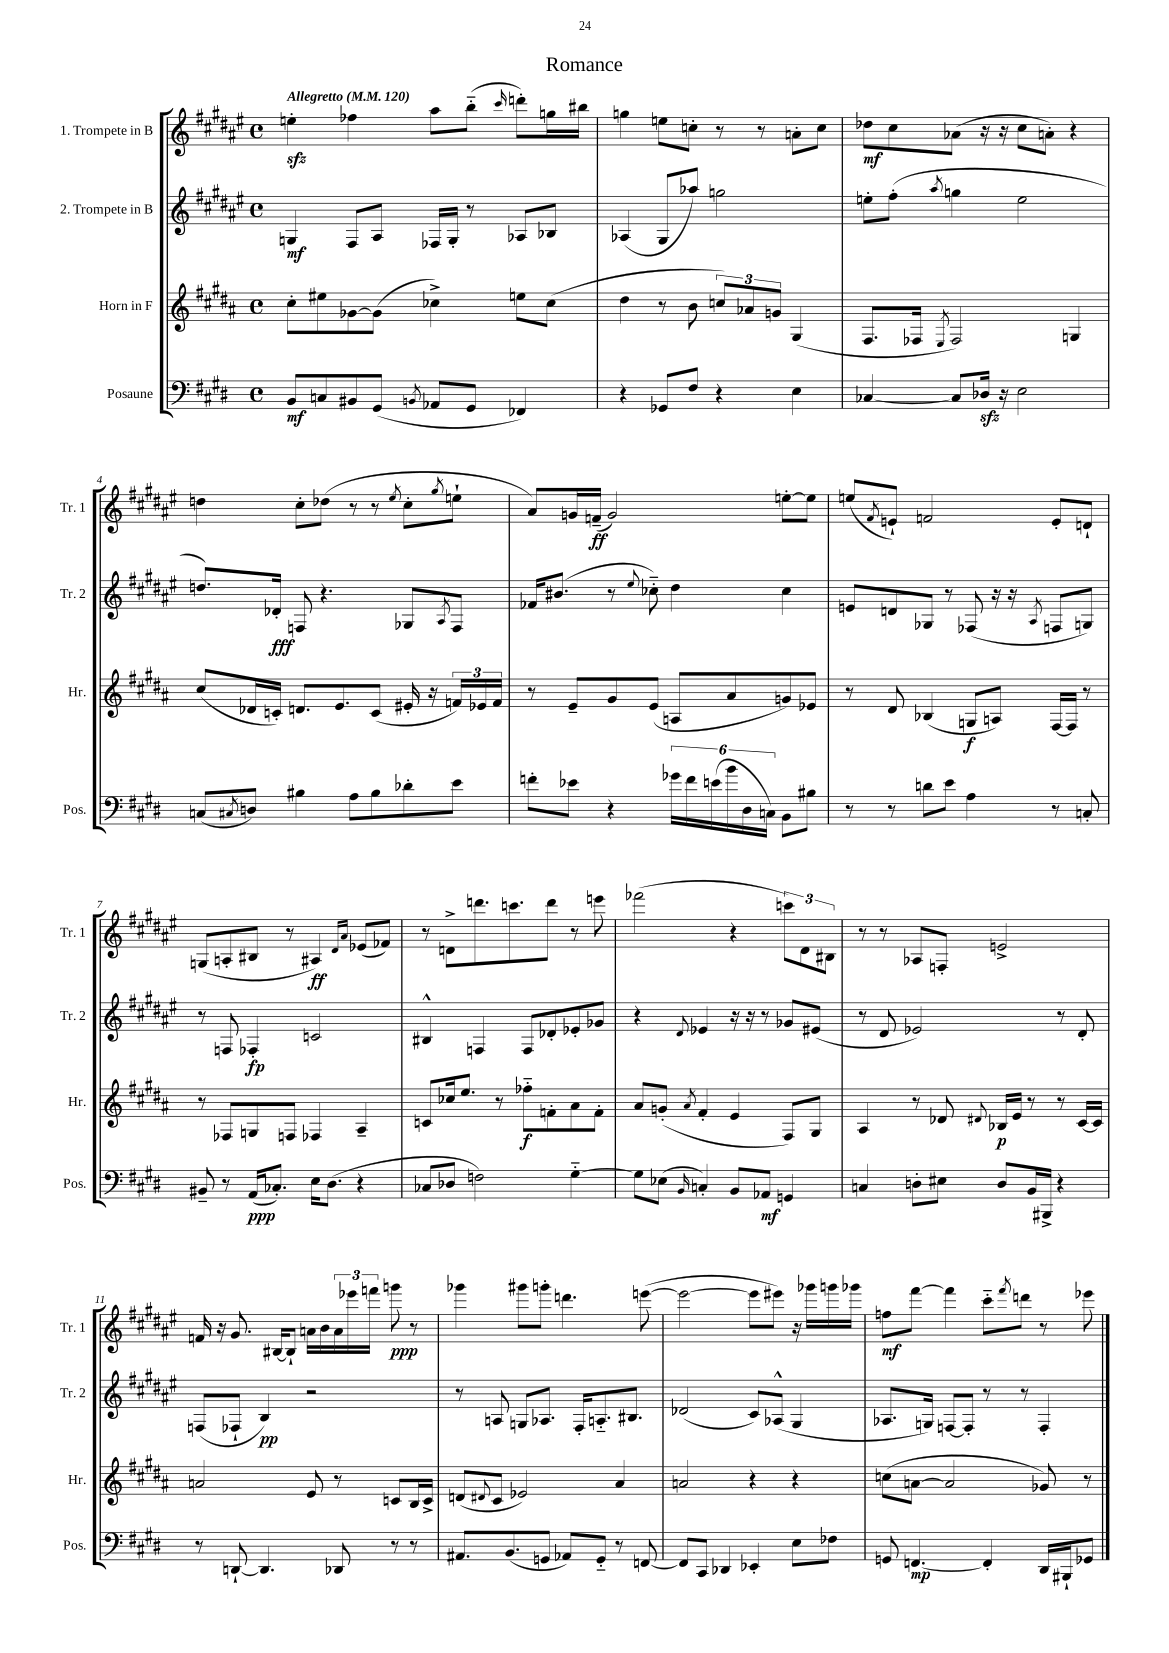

**kern	**kern	**kern	**kern
*staff4	*staff3	*staff2	*staff1
*clefF4	*clefG2	*clefG2	*clefG2
*k[f#c#g#d#]	*k[f#c#g#d#a#]	*k[f#c#g#d#a#e#]	*k[f#c#g#d#a#e#]
*M4/4	*M4/4	*M4/4	*M4/4
*met(c)	*met(c)	*met(c)	*met(c)
*MM120	*MM120	*MM120	*MM120
8BB/L	8cc#'\L	4G/	4ee'\
8C/	8ee#\	.	.
8BB#/	[8g-\	8F#/L	4ff-\
(8GG#/J	(8g-\]J	8A#/J	.
8qBB/	.	.	.
8AA-/L	4cc-^\)	16F-/LL	8aa#\L
.	.	16G'/JJ	.
8GG#/J	.	8r	(8bb'~\J
.	.	.	16qqccc#/
4FF-/)	8ee\L	8A-/L	8ddd'\L)
.	(8cc-\J	8B-/J	16gg\L
.	.	.	16bb#\JJ
=	=	=	=
4r	4dd#\	(4A-/	4gg\
8GG-/L	8r	8G#/L	8ee\L
8F#/J	8b\	8aa-/J)	8cc'\J
4r	12cc/L)	2gg\	8r
.	12a-/	.	.
.	.	.	8r
.	12g/J	.	.
4E\	(4G#/	.	8a'\L
.	.	.	8cc\J
=	=	=	=
[4C-/	8.F#/L	8ee'\L	8dd-\L
.	.	(8ff#'\J	8cc#\
.	16F-/Jk	.	.
.	8qE/	8qaa#/	.
8C-/]L	2F-/)	4gg\	(8a-\J
16D-/Jk	.	.	16r
16r	.	.	16r
2E\	.	2ee\	8cc#\L
.	.	.	8a'\J)
.	4G/	.	4r
=	=	=	=
(8C/L	(8cc#/L	8.dd/L)	4dd\
8qC#/	.	.	.
8D/J)	16d-/L	.	.
.	16c'/JJ)	16d-'/Jk	.
4B#\	8.d/L	8F/	8cc#'\L
.	.	4.r	(8dd-\J
.	8.e/	.	.
8A\L	.	.	8r
8B#\	(8c/J	.	8r
.	.	.	8qee#/
8d-'\	16e#'/	8G-/L	8cc#'\L
.	16r	.	.
.	.	8qA#/	8qgg#/
8e\J	24f/LL)	8F/J	8ee`\J
.	24e-/	.	.
.	24f/JJ	.	.
=	=	=	=
8f'\L	8r	16f-/LK	8a#/L)
.	.	(8.b#/J	.
8e-\J	8e~/L	.	16g/L
.	.	.	(16f~/JJ
4r	8g#/	8r	2g/)
.	.	8qqee#/	.
.	(8e/J	8cc-'~\)	.
24g-\LL	8A/L	4dd#\	.
24f\	.	.	.
(24e\	.	.	.
24b\	8a#/	.	.
24D#\	.	.	.
24C\JJ)	.	.	.
8BB\L	8g/)	4cc-\	[8ee'\L
8B#\J	8e-/J	.	8ee\]J
=	=	=	=
8r	8r	8e/L	(8ee/L
.	.	.	8qf#/
8r	8d#/	8d/	8e`/J)
8d\L	(4B-/	8G-/J	2f/
8e\J	.	8r	.
4A\	8G/L	(8F-/	.
.	8A/J)	16r	.
.	.	16r	.
.	.	8qA#/	.
8r	[16F#/LL	8F/L	8e'/L
.	16F#/]JJ	.	.
8C'/	8r	8G/J)	8d`/J
=	=	=	=
8BB#~/	8r	8r	(8G/L
8r	8F-/L	8F/	8A'/
(16AA/LK	8G/	4F-'/	8B#/J
8.C-'/J)	.	.	.
.	8F/J	.	8r
16E\LK	4F-/	2c/	4A#/)
(8.D#\J	.	.	.
.	.	.	16qqd#/LL
.	.	.	16qqa#/JJ
4r	4A#~/	.	(8e-/L
.	.	.	8f-/J)
=	=	=	=
8C-/L	8c/L	4B#^^/	8r
8D-/J	16cc-/k	.	8d^\L
.	8.ee/J	.	.
2F\)	.	4F/	8.ddd\
.	8r	.	.
.	.	.	8.ccc\
.	8ff-'~\L	8F/L	.
.	8f'\	8d-'/	8ddd\J
[4G#'~\	8a#\	8e-'/	8r
.	8f'\J	8g-/J	8eee\
=	=	=	=
8G#\]L	8a#/L	4r	(2fff-\
(8E-\J	(8g'/J	.	.
16qqBB/	8qa#/	8qqd#/	.
4C'/)	4f#'/	4e-/	.
8BB/L	4e/	16r	4r
.	.	16r	.
8AA-/J	.	8r	.
4GG/	8F#/L)	8g-/L	12ccc\L)
.	.	.	12d#\
.	8G#/J	(8e#/J	.
.	.	.	12B#\J
=	=	=	=
4C/	4A#/	8r	8r
.	.	8d#/	8r
8D'\L	8r	2e-/)	8A-/L
8E#\J	8d-/	.	8F'/J
.	8qqd#/	.	.
8D/L	16B-/LL	.	2e^/
.	16e/JJ	.	.
16BB/L	8r	.	.
16BBB#^/JJ	.	.	.
4r	8r	8r	.
.	[16c#/LL	8d#'/	.
.	16c#/]JJ	.	.
=	=	=	=
8r	2a/	(8F/L	16f/
.	.	.	16r
[8DD`/	.	8F-`/J	8.g#/
4.DD/]	.	4B/)	.
.	.	.	[16B#/LK
.	.	.	8B#`/]J
.	8e/	2r	16a\LL
.	.	.	16b\
8DD-/	8r	.	24a\
.	.	.	24eee-\
.	.	.	24fff\JJ
8r	8c/L	.	8ggg\
8r	16B/L	.	8r
.	16c^/JJ	.	.
=	=	=	=
8.AA#/L	(8d/L	8r	4ggg-\
.	8qqd#/	.	.
.	8c#/J	8A/	.
(8.BB/	.	.	.
.	2e-/)	8G/L	8ggg#\L
8GG/J	.	8.A-/J	8ggg'\J
8AA-/L)	.	.	4.ddd\
.	.	16F#'/LK	.
8GG'~/J	.	8.A'~/	.
8r	4a#/	.	.
.	.	8.B#/J	.
[8FF/	.	.	([8eee\
=	=	=	=
8FF/]L	2a/	(2d-/	2eee\_
8CC#/J	.	.	.
4DD-/	.	.	.
4EE-'/	4r	8c#/L)	8eee\]L
.	.	(8A-^^/J	8eee#\J)
8E\L	4r	4G#/	16r
.	.	.	16ggg-\LL
8F-\J	.	.	16ggg\
.	.	.	16ggg-\JJ
=	=	=	=
8GG/	(8cc\L	8.A-/L	8ff\L
[4.FF/	[8a\J	.	[8fff#\J
.	.	16G/Jk)	.
.	2a/]	[8F/L	4fff#\]
.	.	8F'/]J	.
4FF'/]	.	8r	8ccc#'~\L
.	.	.	8qfff#/
.	.	8r	8ddd\J
16DD#/LL	8g-/)	4F'/	8r
16BBB#`/J	.	.	.
8GG-/J	8r	.	8eee-\
==	==	==	==
*-	*-	*-	*-
